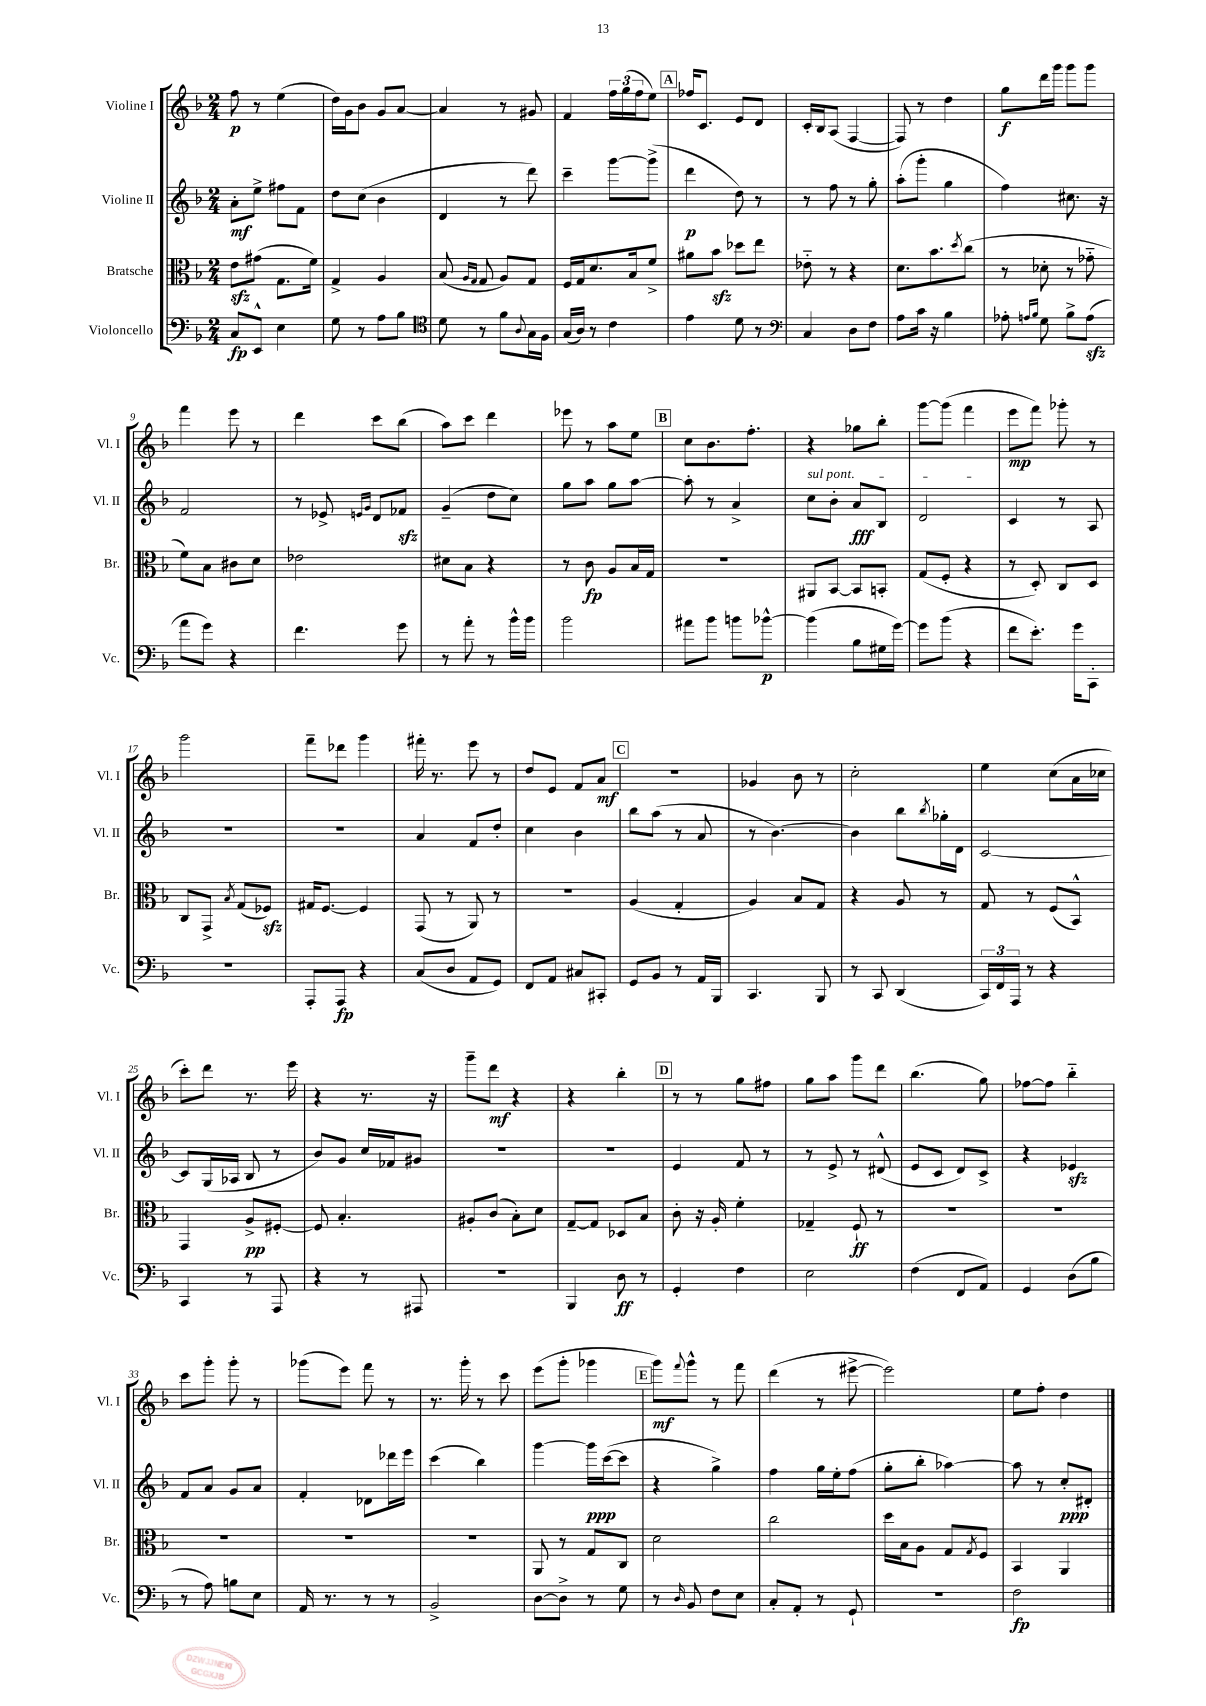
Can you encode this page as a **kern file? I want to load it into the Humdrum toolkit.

**kern	**kern	**kern	**kern
*staff4	*staff3	*staff2	*staff1
*clefF4	*clefC3	*clefG2	*clefG2
*k[b-]	*k[b-]	*k[b-]	*k[b-]
*M2/4	*M2/4	*M2/4	*M2/4
8C	8e	8a'	8ff
8EE^^	(8g#	8ee^	8r
4E	8.G	8ff#	(4ee
.	.	8f	.
.	16f)	.	.
=	=	=	=
8G	4G^	8dd	16dd)
.	.	.	16g
8r	.	(8cc	8b-
8A	4A	4b-	8g
8B-	.	.	[8a
=	=	=	=
*clefC4	*	*	*
8d	(8B-	4d	4a]
.	16qqA	.	.
.	16qqG	.	.
8r	8G	.	.
8f	8A)	8r	8r
8qqA	.	.	.
16G	8G	8ddd)	8g#
16F	.	.	.
=	=	=	=
(16G	16F	4ccc~	4f
16A)	16G	.	.
8r	8.d	.	.
4c	.	[8ggg	24ff
.	.	.	(24gg
.	16B-	.	.
.	.	.	24ff
.	8f^	(8ggg^]	8ee)
=	=	=	=
4e	8a#	4ddd	16ff-
.	.	.	8.c
.	8b-	.	.
8d	8dd-	8dd)	8e
8r	8ee	8r	8d
=	=	=	=
*clefF4	*	*	*
4C	8e-'~	8r	16c'
.	.	.	16B-
.	8r	8ff	(8A
8D	4r	8r	[4F
8F	.	8gg'	.
=	=	=	=
8A	8.d	(8aa'	8F])
16c	.	8ggg'	8r
16r	8.b-	.	.
4B-	.	4gg	4dd
.	8qdd	.	.
.	(8cc	.	.
=	=	=	=
8A-'	8r	4ff)	8gg
16qqA	.	.	.
16qqB-	.	.	.
8G	8d-'	.	16ddd
.	.	.	16ggg
8B-^	8r	8.cc#	8ggg
(8A	8g-'~	.	8ggg
.	.	16r	.
=	=	=	=
8a	8f)	2f	4fff
8g)	8B-	.	.
4r	8c#	.	8eee
.	8d	.	8r
=	=	=	=
4.f	2e-	8r	4ddd
.	.	8e-^	.
.	.	16qqe	.
.	.	16qqg	.
.	.	8d	8ccc
8g	.	8f-	(8bb-
=	=	=	=
8r	8d#	(4g~	8aa)
8a'	8B-	.	8ccc
8r	4r	8dd	4ddd
16b-^^	.	8cc)	.
16b-	.	.	.
=	=	=	=
2b-	8r	8gg	8eee-
.	8c	8aa	8r
.	8A	8gg	8aa
.	16B-	[8aa	8ee
.	16G	.	.
=	=	=	=
8a#	2r	8aa']	8cc
8b-	.	8r	8.b-
8b	.	4a^	.
.	.	.	8.ff'
[8b-^^	.	.	.
=	=	=	=
(4b-]	8AA#	8cc	4r
.	[8BB-	8b-'	.
8B-	8BB-]	8a	8gg-
16G#	8BB'	8B-	8bb-'
[16g)	.	.	.
=	=	=	=
8g]	(8G	2d	[8ggg
(8b-	8F'	.	(8ggg]
4r	4r	.	4fff
=	=	=	=
8f	8r	4c	8eee
8.e')	8D')	.	8fff)
.	8C	8r	8ggg-'
16g	.	.	.
8CC'	8D	8A	8r
=	=	=	=
2r	8C	2r	2ggg
.	8GG^	.	.
.	8qB-	.	.
.	(8G	.	.
.	8F-)	.	.
=	=	=	=
8AAA'	16G#	2r	8fff~
.	[8.F	.	.
8AAA	.	.	8ddd-
4r	4F]	.	4ggg
=	=	=	=
(8C	(8GG	4a	16fff#'
.	.	.	8.r
8D	8r	.	.
8AA	8AA)	8f	8eee
8GG)	8r	8dd'	8r
=	=	=	=
8FF	2r	4cc	8dd
8AA	.	.	8e
8C#	.	4b-	8f
8CC#'	.	.	8a
=	=	=	=
8GG	(4A	8bb-	2r
8BB-	.	(8aa	.
8r	4G'	8r	.
16AA	.	8a	.
16BBB-	.	.	.
=	=	=	=
4.CC	4A)	8r	4g-
.	.	[4.b-)	.
.	8B-	.	8b-
8BBB-	8G	.	8r
=	=	=	=
8r	4r	4b-]	2cc'
8CC	.	.	.
(4DD	8A	8bb-	.
.	.	8qbb-	.
.	8r	16gg-'	.
.	.	16d	.
=	=	=	=
24CC)	8G	[2c	4ee
24FF	.	.	.
24AAA	.	.	.
8r	8r	.	.
4r	(8F	.	(8cc
.	8BB-^^)	.	16a
.	.	.	16cc-
=	=	=	=
4CC	4GG	8c]	8ccc')
.	.	(16G	8ddd
.	.	16A-	.
8r	8A^	8B-	8.r
8AAA	[8F#'	8r	.
.	.	.	16eee
=	=	=	=
4r	8F#]	8b-)	4r
.	4.B-'	8g	.
8r	.	16cc	8.r
.	.	16f-	.
8AAA#	.	8g#	.
.	.	.	16r
=	=	=	=
2r	8A#'	2r	8ggg~
.	(8c	.	8ddd
.	8B-')	.	4r
.	8d	.	.
=	=	=	=
4BBB-	[8G~	2r	4r
.	8G]	.	.
8D	8D-	.	4bb-'
8r	8B-	.	.
=	=	=	=
4GG'	8c'	4e	8r
.	16r	.	8r
.	16A'	.	.
4F	4f'	8f	8gg
.	.	8r	8ff#
=	=	=	=
2E	4G-~	8r	8gg
.	.	8e^	8aa
.	8F`	8r	8ggg
.	8r	(8d#^^	8ddd
=	=	=	=
(4F	2r	8e	(4.bb-
.	.	8c	.
8FF	.	8d)	.
8AA)	.	8c^	8gg)
=	=	=	=
4GG	2r	4r	[8ff-
.	.	.	8ff-]
(8D	.	4e-	4bb-'~
8B-	.	.	.
=	=	=	=
8r	2r	8f	8ccc
8A)	.	8a	8ggg'
8B	.	8g	8ggg'
8E	.	8a	8r
=	=	=	=
16AA	2r	4f'	(8ggg-
8.r	.	.	.
.	.	.	8eee)
8r	.	8d-	8fff
8r	.	16ddd-	8r
.	.	16eee	.
=	=	=	=
2BB-^	2r	(4ccc	8.r
.	.	.	16ggg'
.	.	4bb-)	8r
.	.	.	8ccc
=	=	=	=
[8D	8AA	[4ggg	(8eee
8D^]	8r	.	8ggg'
8r	8G	16ggg]	4ggg-
.	.	([16ccc	.
8G	8C	8ccc]	.
=	=	=	=
8r	2d	4r	8ggg)
16qqD	.	.	8qqfff
8BB-	.	.	8ggg^^
8F	.	4gg^)	8r
8E	.	.	8fff
=	=	=	=
8C'	2cc	4ff	(4ddd
8AA'	.	.	.
8r	.	16gg	8r
.	.	16ee'	.
8GG`	.	(8ff	[8eee#^
=	=	=	=
2r	16dd	8gg'	2eee#])
.	16B-	.	.
.	8A	8bb-'	.
.	8G	[4aa-)	.
.	8qG	.	.
.	8F	.	.
=	=	=	=
2F	4BB-	8aa-]	8ee
.	.	8r	8ff'
.	4AA	8cc'	4dd
.	.	8d#'	.
==	==	==	==
*-	*-	*-	*-
